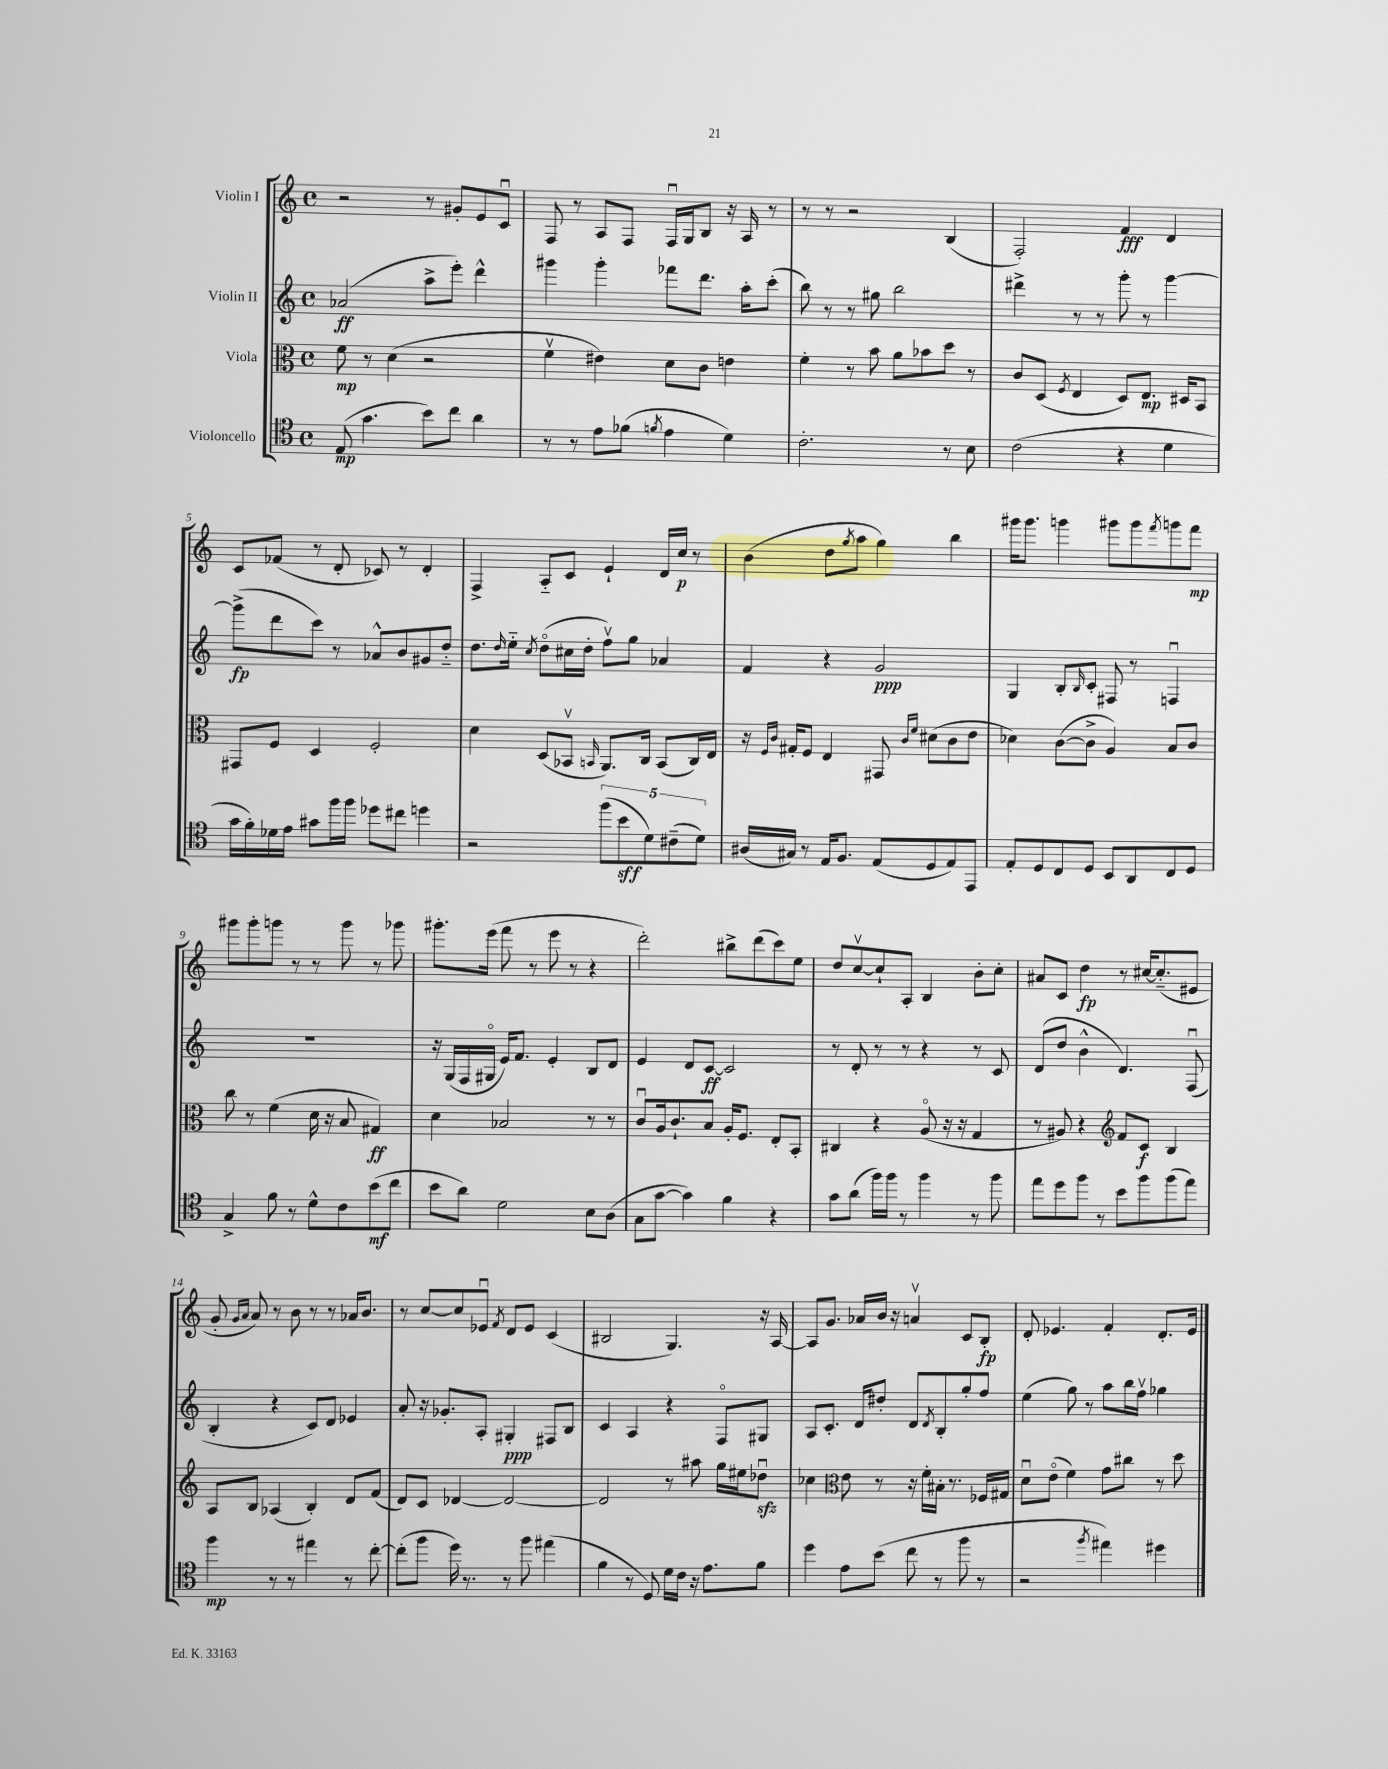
<<
\new StaffGroup <<
\new Staff = "s0" \with { instrumentName = "Violin I" } {
    \clef treble \key c \major \defaultTimeSignature \time 4/4
    r2 r8 gis'8-. e'8 c'8\downbow |
    f8 r8 a8 f8 f16\downbow g16 b8 r16 a16 r8 |
    r8 r8 r2 b4( |
    f2-.) f'4\fff d'4 |
    c'8 fes'8( r8 d'8-. ces'8) r8 d'4-. |
    f4-> a8-_ c'8 e'4-! d'16 c''16\p r8 |
    b'4( d''8 \acciaccatura { g''8 } a''8 g''4) b''4 |
    gis'''16 gis'''8. g'''4 gis'''8 gis'''8 \acciaccatura { f'''8 } g'''8 f'''8\mp |
    gis'''8 gis'''8-. g'''8 r8 r8 g'''8 r8 ges'''8 |
    gis'''8.-. e'''16( f'''8 r8 e'''8 r8 r4 |
    d'''2-.) bis''8-> d'''8( c'''8) e''8 |
    d''8 c''8~\upbow c''8-! a8-. b4 b'8-. c''8-. |
    ais'8 c'8 d''4\fp r8 cis''16~ cis''8.-_( eis'8 |
    g'8-. \grace { g'16 a'16 } a'8) r8 b'8 r8 r8 aes'16 b'8. |
    r8 c''8~ c''8 ees'8\downbow \acciaccatura { f'8 } d'8 ees'8 c'4( |
    bis2 g4.) r16 a16~ |
    a8 g'8. aes'16 b'16 r16 a'4\upbow c'8 b8-.\fp |
    d'8-. ees'4. f'4-. d'8.-. ees'16 \bar "|." |
}
\new Staff = "s1" \with { instrumentName = "Violin II" } {
    \clef treble \key c \major \defaultTimeSignature \time 4/4
    aes'2\ff( a''8-> e'''8-.) d'''4-^ |
    gis'''4 gis'''4-. fes'''8 d'''8. a''16-. c'''8-.( |
    b''8) r8 r8 gis''8 b''2 |
    dis'''4-> r8 r8 g'''8-. r8 g'''4~ |
    g'''8->\fp( d'''8 c'''8) r8 aes'8-^ b'8 gis'8 d''8-_ |
    d''8. \grace { d''16 } e''16-_ \acciaccatura { c''8 } d''8\flageolet( cis''16 d''16-. f''8\upbow) g''8 aes'4 |
    f'4 r4 g'2\ppp |
    g4 b8-. \grace { b16 } c'8-. fis8 r8 f4\downbow |
    R1 |
    r16 g16( f16 gis16\flageolet e'16) f'8. e'4-. b8 d'8 |
    e'4 d'8 c'8~\ff c'2 |
    r8 d'8-. r8 r8 r4 r8 c'8 |
    d'8( d''8 b'4-^ d'4.) f8\downbow( |
    b4-. r4 c'8) d'8 ees'4 |
    a'8-. r16 ges'8.-. a8-. gis4-.\ppp fis8 b8 |
    c'4 a4 r4 f8\flageolet gis8 |
    a8 c'8.-. d'16 dis''8-. d'8 \acciaccatura { d'8 } b8-. g''8-. f''8 |
    e''4( g''8) r8 a''8 b''16 f''16\upbow ges''4 \bar "|." |
}
\new Staff = "s2" \with { instrumentName = "Viola" } {
    \clef alto \key c \major \defaultTimeSignature \time 4/4
    f'8\mp r8 d'4( r2 |
    f'4\upbow eis'4) d'8 c'8 e'4 |
    f'4-. r8 b'8 a'8 bes'8 d''8 r8 |
    c'8 d8( \acciaccatura { f8 } e4 d8) e8.\mp dis16 b,8 |
    gis,8 f8 d4 f2-. |
    d'4 d8( bes,8\upbow \grace { b,16 } a,8.) c16 b,8( c16) e16 |
    r16 \grace { f16 c'16 } gis16-. f8 e4 gis,8 \grace { c'16 f'16 } dis'8( c'8 e'8 |
    des'4) c'8~( c'8-> a4) b8 c'8 |
    c''8 r8 f'4( d'16 r16 b8 gis4\ff) |
    d'4 bes2 r8 r8 |
    c'8\downbow a16 c'8.-! b8 a16-. f8. e8-. b,8-. |
    cis4 r4 a8\flageolet( r16 r16 g4 |
    r8 ais8) r4 \clef treble f'8 c'8\f b4 |
    a8 b8 aes4( b4-.) d'8 f'8( |
    d'8) c'8 des'4~ des'2~ |
    des'2 r8 ais''8 g''16 eis''16 des''8\downbow\sfz |
    ces''4 \clef alto e'8 r8 r16 f'16-. bis16-. r8. fes16 gis16 |
    d'8\downbow e'8\flageolet( f'4) g'8 cis''8 r8 d''8 \bar "|." |
}
\new Staff = "s3" \with { instrumentName = "Violoncello" } {
    \clef tenor \key c \major \defaultTimeSignature \time 4/4
    e8\mp( g'4. b'8) c''8 a'4 |
    r8 r8 e'8 fes'8( \acciaccatura { f'8 } e'4 d'4) |
    c'2.-. r8 b8 |
    c'2( r4 d'4 |
    g'16 f'16-.) des'16 e'16 gis'8 f''16 f''16 des''8 cis''8 d''4 |
    r2 \tuplet 5/4 { f''8( b'8\sff d'8) cis'8--( d'8) } |
    ais16( gis16) r8 e16 f8. e8( d8 e8) e,8 |
    e8-. d8 c8 d8 b,8 a,8 c8 d8 |
    g4-> f'8 r8 d'8-^ c'8 b'8\mf( c''8 |
    b'8 a'8) d'2 b8 a8( |
    g8 g'8~ g'4) f'4 r4 |
    g'8 a'8( f''16) f''16 r8 f''4 r8 f''8 |
    e''8 d''8 f''8 r8 b'8 f''8 f''8( e''8) |
    f''4\mp r8 r8 eis''4 r8 c''8~-. |
    c''8-.( f''8 d''16) r8. r8 f''8 eis''4( |
    f'4 r8 d8) d'16 c'16 r16 e'8. f'8 |
    d''4 e'8 b'8( c''8 r8 f''8 r8 |
    r2 \acciaccatura { f''8 } eis''4) dis''4 \bar "|." |
}
>>
>>
